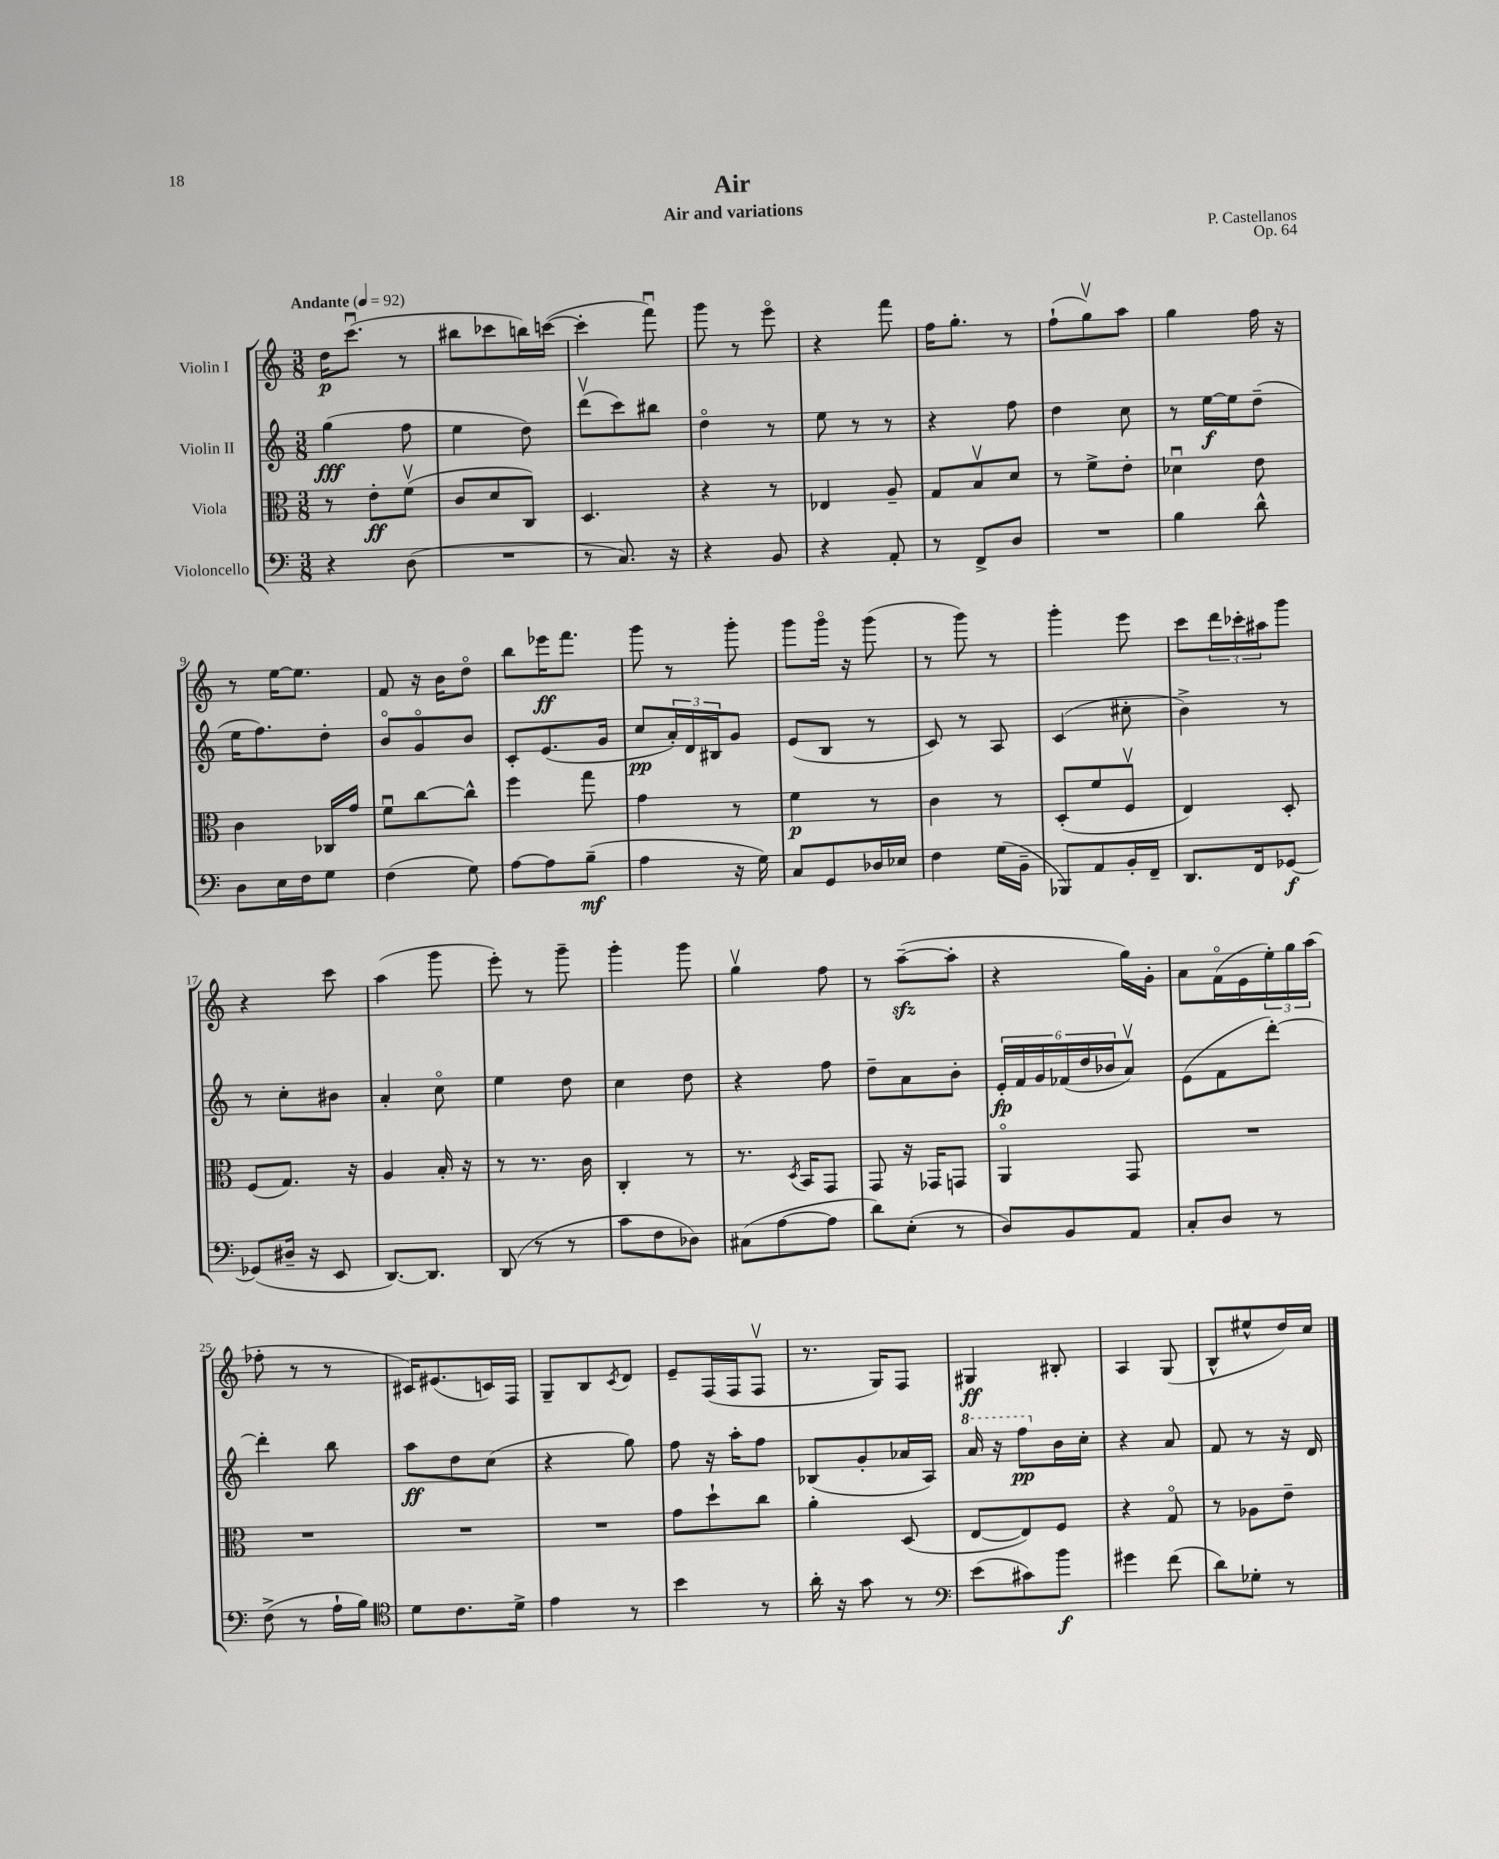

**kern	**kern	**kern	**kern
*staff4	*staff3	*staff2	*staff1
*clefF4	*clefC3	*clefG2	*clefG2
*k[]	*k[]	*k[]	*k[]
*M3/8	*M3/8	*M3/8	*M3/8
*MM92	*MM92	*MM92	*MM92
4r	8r	(4gg\	16dd\LK
.	.	.	(8.cccu\J
.	8e'\L	.	.
(8D\	(8fv\J	8ff\	8r
=	=	=	=
4.r	8c/L	4ee\	8bb#\L
.	8d/	.	8ccc-\
.	8C/J)	8dd\)	16bb\L)
.	.	.	([16ccc\JJ
=	=	=	=
8r	4.D/	(8dddv\L	4ccc'\]
8.C/)	.	8ccc\)	.
.	.	8bb#\J	8fffu\)
16r	.	.	.
=	=	=	=
4r	4r	4ddo\	8ggg\
.	.	.	8r
8BB/	8r	8r	8eeeo\
=	=	=	=
4r	4E-/	8ee\	4r
.	.	8r	.
8AA'/	8A~/	8r	8fff\
=	=	=	=
8r	8G/L	4r	16ff\LK
.	.	.	8.gg'\J
8FF^/L	8Bv/	.	.
8D/J	8d/J	8ff\	8r
=	=	=	=
4.r	8r	4dd\	(8ff`\L
.	8f^\L	.	8ggv\)
.	8e'\J	8cc\	8aa\J
=	=	=	=
4B\	4d-u\	8r	4gg\
.	.	[16ee\LL	.
.	.	16ee\]J	.
8d^^\	8e\	(8dd~\J	16ff\
.	.	.	16r
=	=	=	=
8D\L	4c\	16ee\LK	8r
.	.	8.ff\)	.
16E\L	.	.	[16ee\LK
16F\J	.	.	8.ee\]J
8G\J	16C-/LL	8dd'\J	.
.	16g/JJ	.	.
=	=	=	=
(4F\	8fu\L	8bo/L	8f/
.	[8cc\	8go/	16r
.	.	.	16b\LK
8G\)	8cc^^\]J	8b/J	8ddo\J
=	=	=	=
[8A\L	4ff\	8c'/L	8bb\L
8A\]	.	(8.e/	16eee-\K
.	.	.	8.fff\J
(8B~\J	8gg\	.	.
.	.	16g/Jk	.
=	=	=	=
4A\	4g\	8cc/L	8ggg\
.	.	24a'/L)	8r
.	.	24d/	.
.	.	24B#/J	.
16r	8r	8g/J	8ggg'\
16G\)	.	.	.
=	=	=	=
8C/L	4f\	(8e/L	8ggg\L
8GG/	.	8B/J	16gggo\Jk
.	.	.	16r
16D-/L	8r	8r	(8ggg\
16E-/JJ	.	.	.
=	=	=	=
4F\	4c\	8c/)	8r
.	.	8r	8ggg\)
(16G\LL	8r	8A/	8r
16BB~\JJ	.	.	.
=	=	=	=
8BBB-/L)	(8D'/L	(4c/	4ggg'\
8AA/	8f/	.	.
16BB'/L	8Fv/J	8cc#'\	8eee\
16FF~/JJ	.	.	.
=	=	=	=
8.DD/L	4E/)	4b^\)	8ccc\L
.	.	.	24ddd\L
.	.	.	24ccc-'\
16FF/k	.	.	.
.	.	.	24aa#\J
[8GG-/J	8D'/	8r	8ggg\J
=	=	=	=
(8GG-/]L	(8F/L	8r	4r
16D#~/Jk	8.G/J)	8cc'\L	.
16r	.	.	.
8EE/	.	8b#\J	8ccc\
.	16r	.	.
=	=	=	=
[8.DD/L)	4A/	4a'/	(4aa\
8.DD/]J	.	.	.
.	16B'/	8cco\	8ggg\
.	16r	.	.
=	=	=	=
(8DD/	8r	4ee\	8eee'\)
8r	8.r	.	8r
8r	.	8dd\	8ggg~\
.	16c\	.	.
=	=	=	=
8c\L	4C'/	4cc\	4ggg'\
8F\	.	.	.
8D-\J)	8r	8dd\	8ggg\
=	=	=	=
(8C#\L	8.r	4r	4ggv\
[8A\	.	.	.
.	8qD/	.	.
.	16BB/LK	.	.
8A\]J	8GG/J	8ff\	8ff\
=	=	=	=
8d\L)	8GG/	8dd~\L	8r
(8E'\J	16r	8a\	([8aa~\L
.	16GG-/LK	.	.
8r	8GG/J	8b'\J	8aa'\]J
=	=	=	=
8D/L)	4AAo/	24e'/LL	4r
.	.	24f/	.
.	.	24g/	.
8BB/	.	(24f-/	.
.	.	24dd/	.
.	.	24b-/J	.
8AA/J	8GG/	8av/J)	16gg\LL)
.	.	.	16g'\JJ
=	=	=	=
8C'/L	4.r	(8e\L	8a\L
8D/J	.	8f\	(16fo\L
.	.	.	16e\
8r	.	[8ddd'\J)	24ee'\)
.	.	.	24gg\
.	.	.	(24aa\JJ
=	=	=	=
(8F^\	4.r	4ddd'\]	8ff-'\
8r	.	.	8r
16A`\LL	.	8bb\	8r
16B\JJ)	.	.	.
=	=	=	=
*clefC4	*	*	*
8d\L	4.r	8aa\L	16c#/LK)
.	.	.	(8.e#/
8.c\	.	8dd\	.
.	.	(8cc\J	16c/L)
16d^\Jk	.	.	16F/JJ
=	=	=	=
4e\	4.r	4r	8G~/L
.	.	.	8B/
.	.	.	8qc/
8r	.	8gg\)	8d/J
=	=	=	=
4b\	8g\L	8ff\	8e~/L
.	8dd`\	16r	(16F/L
.	.	16aa'\LK	16F/J
8r	8cc\J	8ff\J	8Fv/J
=	=	=	=
16a'\	4a'\	(8B-/L	8.r
16r	.	.	.
8g\	.	8g'/	.
.	.	.	16G/LK)
8r	(8D/	16a-/L	8F/J
.	.	16A/JJ)	.
=	=	=	=
*clefF4	*	*	*
(8e\L	[8E/L	16aa/	4G#/
.	.	16r	.
8c#\)	8E/])	8fff\L	.
8b\J	8F/J	16b\L	8B#'/
.	.	16cc'\JJ	.
=	=	=	=
4g#\	4r	4r	4A/
(8f\	8Go/	8a/	(8G/
=	=	=	=
8d\L)	8r	8f/	8B^^/L
8G-'\J	8A-\L	8r	8ee#^^/
8r	8e~\J	16r	16dd/L)
.	.	16d/	16cc/JJ
==	==	==	==
*-	*-	*-	*-
